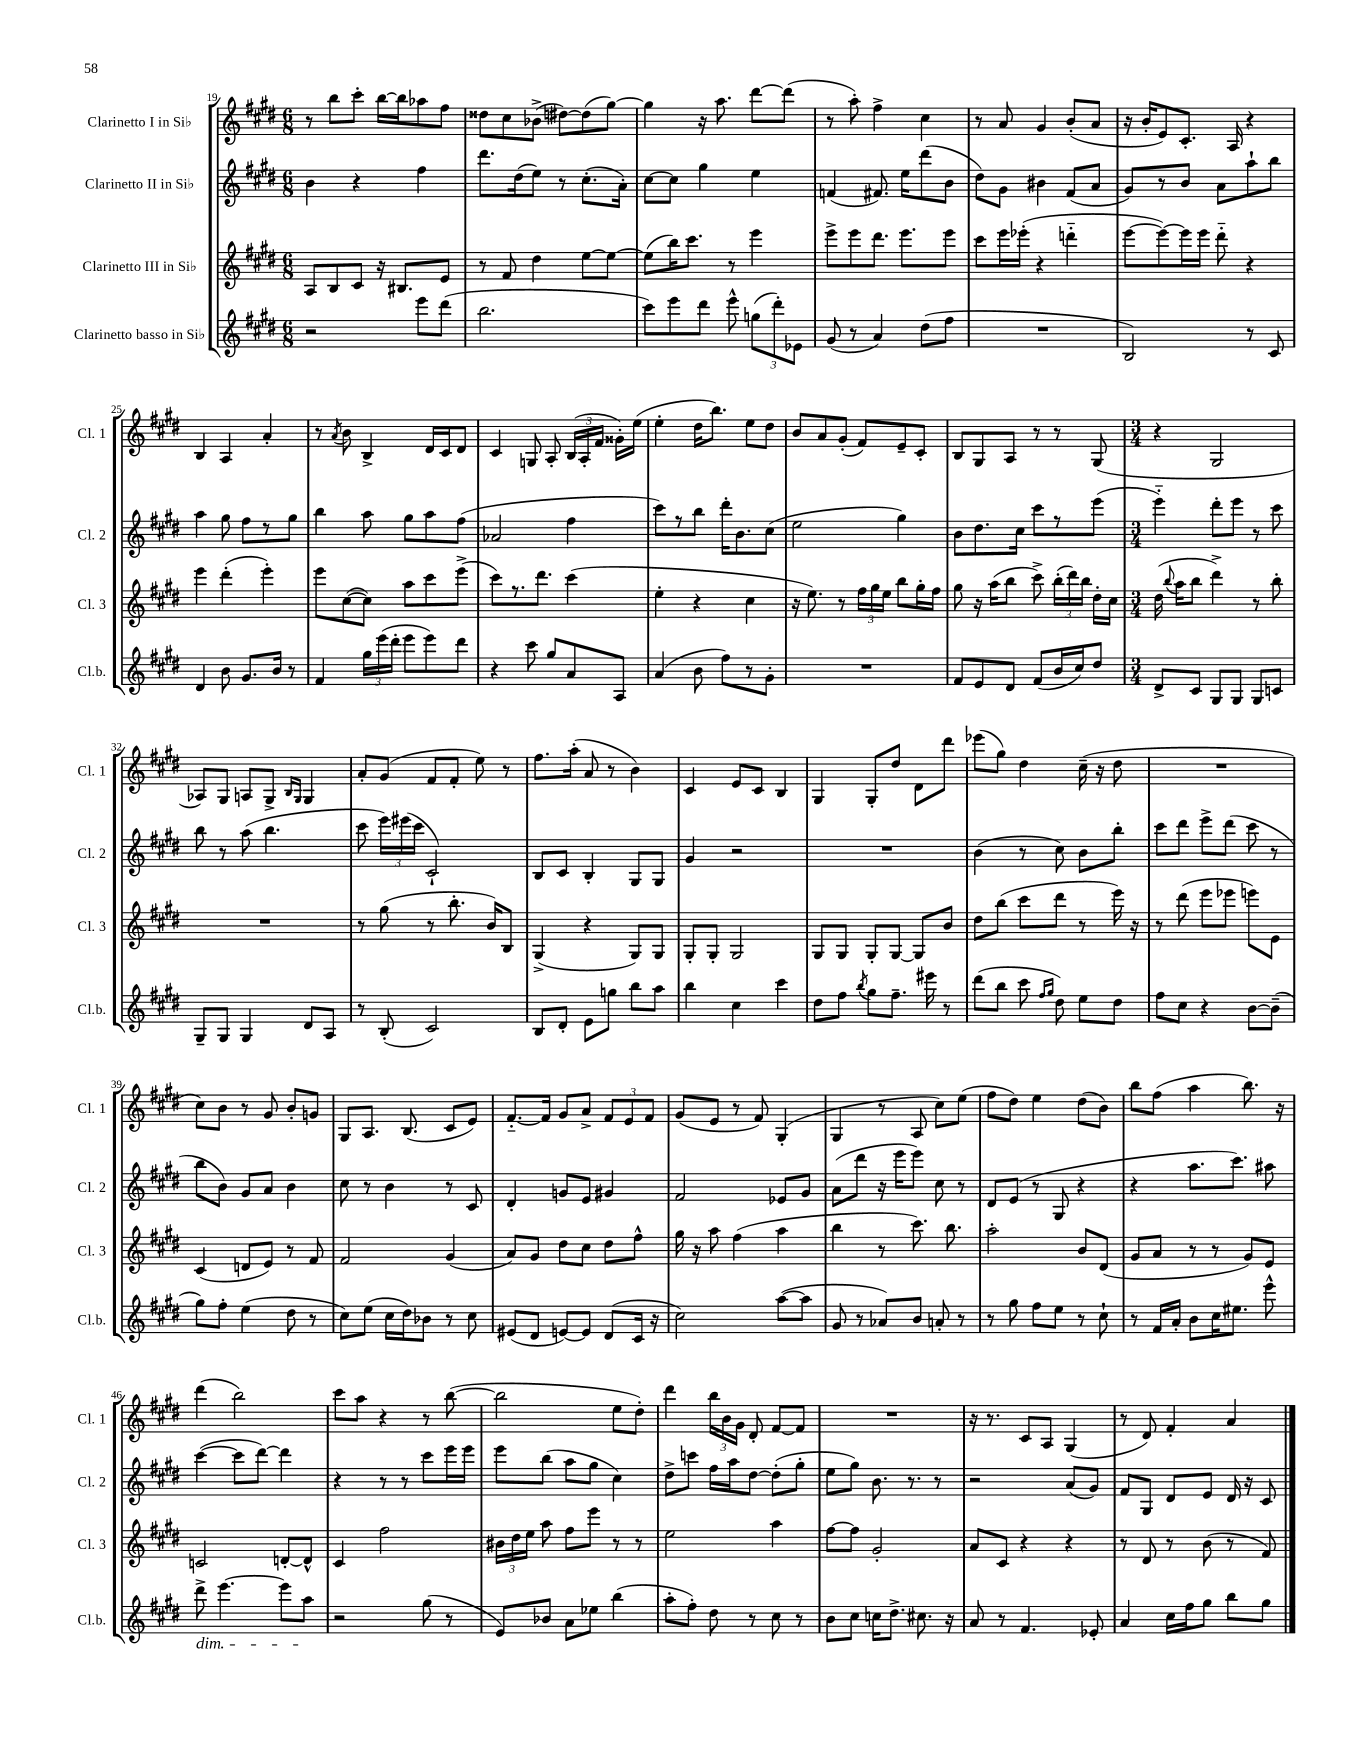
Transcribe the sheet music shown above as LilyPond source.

<<
\new StaffGroup <<
\new Staff = "s0" \with { instrumentName = "Clarinetto I in Sib" shortInstrumentName = "Cl. 1" } {
    \clef treble \key e \major \numericTimeSignature \time 6/8
    \autoBeamOff r8 b''8[ cis'''8]-. b''16[~ b''16 aes''8 fis''8] |
    disis''8[ cis''8 bes'8]->( dis''8[~) dis''8( gis''8]~) |
    gis''4 r16 a''8. dis'''8[~ dis'''8]( |
    r8 a''8-.) fis''4-> cis''4 |
    r8 a'8 gis'4 b'8[-.( a'8] |
    r16 b'16[-. e'8) cis'8.]-. a16 r4 |
    b4 a4 a'4-. |
    r8 \acciaccatura { a'8 } b'8 b4-> dis'16[ cis'16 dis'8] |
    cis'4 g8 a8-. \tuplet 3/2 { b16[( a16-. fis'16] } gisis'16[-.) e''16]( |
    e''4-. dis''16[ b''8.]) e''8[ dis''8] |
    b'8[ a'8 gis'8]-.( fis'8[) e'8-- cis'8]-. |
    b8[ gis8 a8] r8 r8 gis8( |
    \numericTimeSignature \time 3/4 r4 gis2 |
    aes8[) gis8] a8[ gis8]-> \grace { b16[ gis16] } gis4 |
    a'8[-. gis'8]( fis'8[ fis'8]-. e''8) r8 |
    fis''8.[ a''16]-.( a'8 r8 b'4) |
    cis'4 e'8[ cis'8] b4 |
    gis4 gis8[-. dis''8] dis'8[ dis'''8] |
    ees'''8[( gis''8]) dis''4 cis''16--( r16 dis''8 |
    R2. |
    cis''8[) b'8] r8 gis'8 b'8[-. g'8] |
    gis8[ a8.] b8.( cis'8[ e'8]) |
    fis'8.[~-_ fis'16] gis'8[ a'8]-> \tuplet 3/2 { fis'8[ e'8 fis'8] } |
    gis'8[( e'8] r8 fis'8) gis4-.( |
    gis4 r8 a8 cis''8[) e''8]( |
    fis''8[ dis''8]) e''4 dis''8[( b'8]) |
    b''8[ fis''8]( a''4 b''8.) r16 |
    dis'''4( b''2) |
    cis'''8[ a''8] r4 r8 b''8~( |
    b''2 e''8[ dis''8]-.) |
    dis'''4 \tuplet 3/2 { b''16[ b'16 gis'16] } dis'8-. fis'8[~ fis'8] |
    R2. |
    r16 r8. cis'8[ a8] gis4( |
    r8 dis'8) fis'4-. a'4 \bar "|." |
}
\new Staff = "s1" \with { instrumentName = "Clarinetto II in Sib" shortInstrumentName = "Cl. 2" } {
    \clef treble \key e \major \numericTimeSignature \time 6/8
    \autoBeamOff b'4 r4 fis''4 |
    dis'''8.[ dis''16( e''8]) r8 cis''8.[-.( a'16]-.) |
    cis''8[~ cis''8] gis''4 e''4 |
    f'4( fis'8.) e''16[ dis'''8( b'8] |
    dis''8[) gis'8] bis'4 fis'8[( a'8] |
    gis'8[) r8 b'8] a'8[ a''8-! b''8] |
    a''4 gis''8 fis''8[ r8 gis''8] |
    b''4 a''8 gis''8[ a''8 fis''8]( |
    aes'2 fis''4 |
    cis'''8[) r8 b''8] dis'''16[-. b'8. cis''8]( |
    e''2 gis''4) |
    b'8[ dis''8. cis''16] cis'''8[ r8 e'''8]( |
    \numericTimeSignature \time 3/4 e'''4-_) dis'''8[-. e'''8] r8 cis'''8 |
    b''8 r8 a''8( b''4. |
    cis'''8 \tuplet 3/2 { e'''16[) eis'''16( cis'''16] } cis'2-!) |
    b8[ cis'8] b4-. gis8[ gis8] |
    gis'4 r2 |
    R2. |
    b'4( r8 cis''8) b'8[ b''8]-. |
    cis'''8[ dis'''8] e'''8[-> dis'''8]( cis'''8 r8 |
    b''8[ b'8]) gis'8[ a'8] b'4 |
    cis''8 r8 b'4 r8 cis'8 |
    dis'4-. g'8[ e'8] gis'4 |
    fis'2 ees'8[ gis'8] |
    a'8[( dis'''8] r16 e'''16[ e'''8]) cis''8 r8 |
    dis'8[ e'8]( r8 gis8 r4 |
    r4 a''8.[ cis'''8.]) ais''8 |
    cis'''4~( cis'''8[ dis'''8]~) dis'''4 |
    r4 r8 r8 cis'''8[ e'''16 e'''16] |
    e'''8[ b''8]( a''8[ gis''8] cis''4) |
    dis''8[-> c'''8] fis''16[ a''16 dis''8]~ dis''8[-.( gis''8]-. |
    e''8[ gis''8]) b'8. r8. r8 |
    r2 a'8[( gis'8]) |
    fis'8[ gis8] dis'8[ e'8] dis'16 r16 cis'8 \bar "|." |
}
\new Staff = "s2" \with { instrumentName = "Clarinetto III in Sib" shortInstrumentName = "Cl. 3" } {
    \clef treble \key e \major \numericTimeSignature \time 6/8
    \autoBeamOff a8[ b8 cis'8] r16 bis8.[ e'8] |
    r8 fis'8 dis''4 e''8[~ e''8]~ |
    e''8[( b''16) cis'''8.] r8 e'''4 |
    e'''8[-> e'''8 dis'''8.] e'''8.[ e'''8] |
    cis'''8[ e'''16 ees'''16]-.( r4 d'''4-_ |
    e'''8[~ e'''8~) e'''16 e'''16] dis'''8-_ r4 |
    e'''4 dis'''4-.( e'''4-.) |
    e'''8[ cis''8~( cis''8]) a''8[ cis'''8 e'''8]->( |
    cis'''8[) r8. dis'''8.] cis'''4( |
    e''4-. r4 cis''4 |
    r16 e''8.) r8 \tuplet 3/2 { fis''16[ gis''16 e''16] } b''8[ gis''16-. fis''16] |
    gis''8 r16 a''16[( b''8] cis'''8->) \tuplet 3/2 { b''16[-.( dis'''16) b''16] } dis''16[-. cis''16] |
    \numericTimeSignature \time 3/4 dis''16( \appoggiatura { b''8 } a''16[ b''8] dis'''4->) r8 b''8-. |
    R2. |
    r8 gis''8( r8 b''8.-. b'16[) b8] |
    gis4->( r4 gis8[) gis8] |
    gis8[-. gis8]-. gis2 |
    gis8[ gis8] gis8[-. gis8]~ gis8[ b'8] |
    dis''8[ b''8]( cis'''8[ dis'''8] r8 e'''16) r16 |
    r8 dis'''8( e'''8[ ees'''8] e'''8[) e'8] |
    cis'4( d'8[ e'8]) r8 fis'8 |
    fis'2 gis'4( |
    a'8[) gis'8] dis''8[ cis''8] dis''8[ fis''8]-^ |
    gis''16 r16 a''8 fis''4( a''4 |
    b''4 r8 cis'''8.) b''8. |
    a''2-. b'8[ dis'8]( |
    gis'8[ a'8] r8 r8 gis'8[) e'8] |
    c'2 d'8[~-. d'8]-^ |
    cis'4 fis''2 |
    \tuplet 3/2 { bis'16[ dis''16 e''16] } a''8 fis''8[ e'''8] r8 r8 |
    e''2 a''4 |
    fis''8[~ fis''8] gis'2-. |
    a'8[ cis'8] r4 r4 |
    r8 dis'8 r8 b'8( r8 fis'8) \bar "|." |
}
\new Staff = "s3" \with { instrumentName = "Clarinetto basso in Sib" shortInstrumentName = "Cl.b." } {
    \clef treble \key e \major \numericTimeSignature \time 6/8
    \autoBeamOff r2 e'''8[ dis'''8]( |
    b''2. |
    cis'''8[) e'''8 dis'''8] e'''8-^ \tuplet 3/2 { g''8[( dis'''8-.) ees'8] } |
    gis'8( r8 a'4) dis''8[( fis''8] |
    R2. |
    b2) r8 cis'8 |
    dis'4 b'8 gis'8.[ b'16] r8 |
    fis'4 \tuplet 3/2 { gis''16[ e'''16( dis'''16]-. } e'''8[ e'''8) dis'''8] |
    r4 cis'''8 gis''8[ a'8 a8] |
    a'4( b'8 fis''8[) r8 gis'8]-. |
    R2. |
    fis'8[ e'8 dis'8] fis'8[( b'16 cis''16) dis''8] |
    \numericTimeSignature \time 3/4 dis'8[-> cis'8] gis8[ gis8] gis8[ c'8] |
    gis8[-- gis8] gis4 dis'8[ a8] |
    r8 b8-.( cis'2) |
    b8[ dis'8]-. e'8[ g''8] b''8[ a''8] |
    b''4 cis''4 cis'''4 |
    dis''8[ fis''8] \acciaccatura { b''8 } gis''8[ fis''8.]-- eis'''16 r8 |
    dis'''8[( b''8] cis'''8 \grace { fis''16[ gis''16] } dis''8) e''8[ dis''8] |
    fis''8[ cis''8] r4 b'8[~ b'8]--( |
    gis''8[) fis''8]-. e''4( dis''8 r8 |
    cis''8[) e''8]( cis''16[ dis''16) bes'8] r8 cis''8 |
    eis'8[( dis'8] e'8[~) e'8] dis'8[( cis'16] r16 |
    cis''2) a''8[~( a''8] |
    gis'8 r8 aes'8[) b'8] a'8-. r8 |
    r8 gis''8 fis''8[ e''8] r8 cis''8-! |
    r8 fis'16[ a'16]-. b'8[ cis''16 eis''8.] e'''8-^ |
    dis'''8->\dim e'''4.~ e'''8[ a''8]\! |
    r2 gis''8( r8 |
    e'8[) bes'8] a'8[ ees''8] b''4( |
    a''8[-. fis''8]-.) dis''8 r8 cis''8 r8 |
    b'8[ cis''8] c''16[ dis''8.]-> cis''8. r16 |
    a'8 r8 fis'4. ees'8-. |
    a'4 cis''16[ fis''16 gis''8] b''8[ gis''8] \bar "|." |
}
>>
>>
\layout { \context { \Score currentBarNumber = #19 } }
